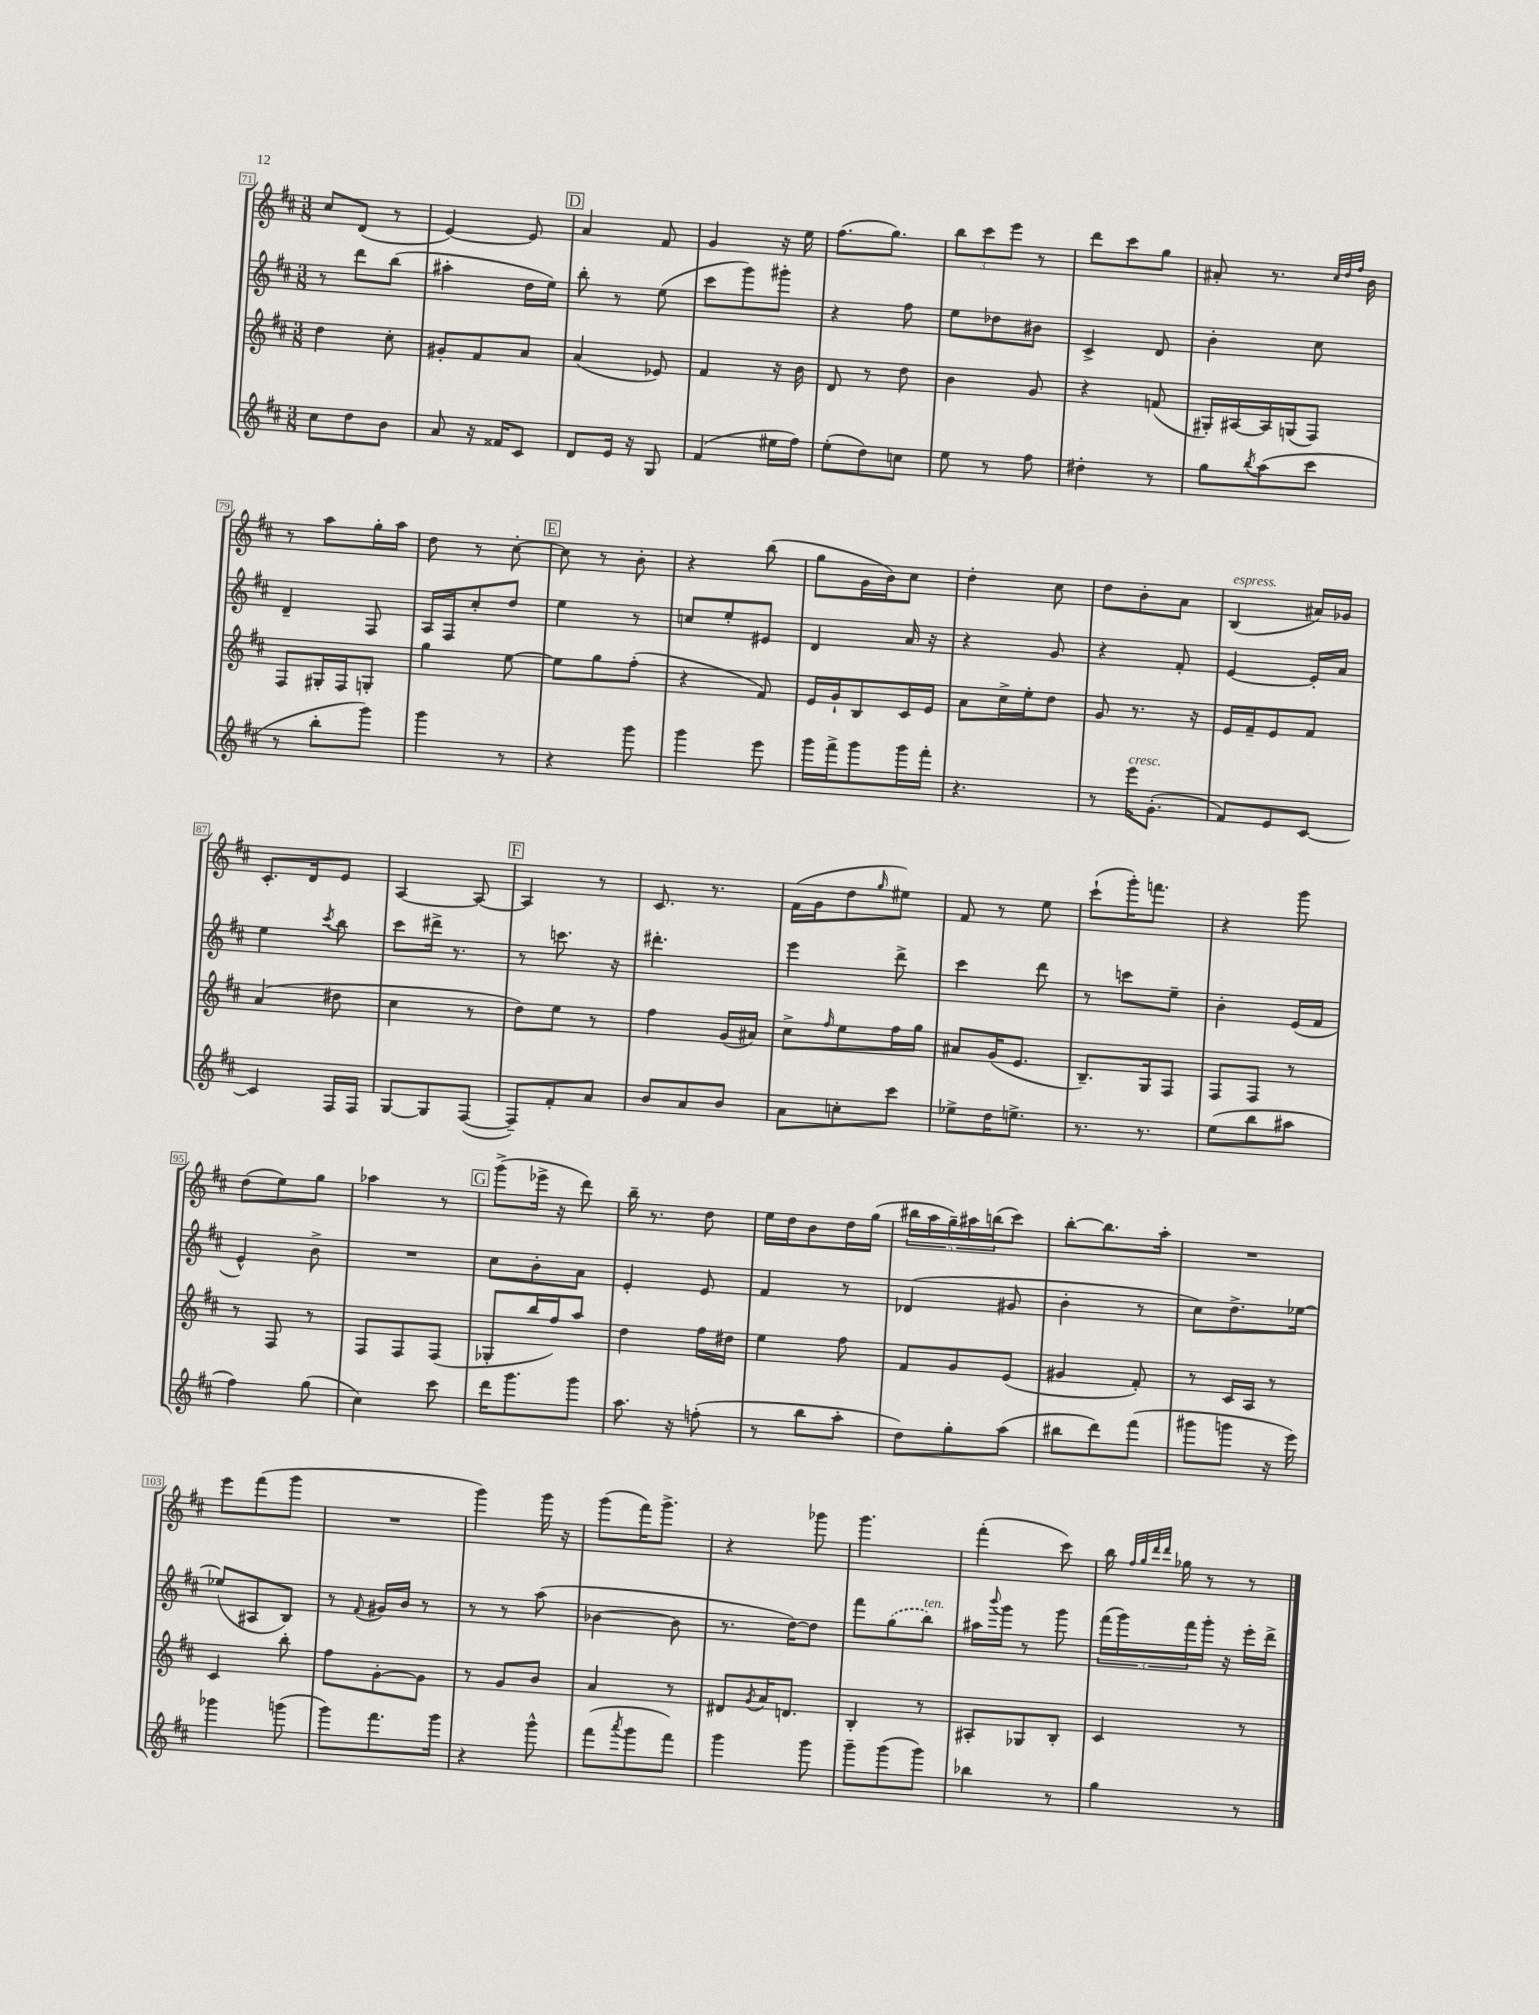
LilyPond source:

<<
\new StaffGroup <<
\new Staff = "s0" {
    \clef treble \key d \major \numericTimeSignature \time 3/8
    cis''8 d'8( r8 |
    e'4~) e'8 |
    \mark \markup { \box "D" } a'4 fis'8 |
    g'4 r16 e''16 |
    fis''8.( g''8.) |
    \tuplet 3/2 { b''8 cis'''8 e'''8 } r8 |
    d'''8 cis'''8 g''8 |
    ais'8-. r8. \grace { cis''32 d''32 fis''32 } b'16 |
    r8 a''8 g''16-. a''16 |
    d''8 r8 cis''8~-. |
    \mark \markup { \box "E" } cis''8 r8 b'8-. |
    r4 b''8( |
    g''8 g'16 b'16) cis''8 |
    d''4-. cis''8 |
    d''8 b'8-. a'8 |
    b4^\markup { \italic "espress." }( ais'16) ges'16 |
    cis'8.-. d'16 e'8 |
    a4~ a8~ |
    \mark \markup { \box "F" } a4 r8 |
    cis'8. r8. |
    fis'16( g'16 d''8 \grace { g''16 } eis''8) |
    fis'8 r8 e''8 |
    cis'''8-!( g'''16-.) f'''8. |
    r4 g'''8 |
    d''8( e''8) g''8 |
    aes''4 r8 |
    \mark \markup { \box "G" } g'''8->( ees'''16-> r16 d'''8) |
    b''16-- r8. d''8 |
    e''16 d''16 b'8 d''16 g''16( |
    \tuplet 5/4 { bis''16 a''16 g''16--) ais''16 b''16( } cis'''8) |
    b''8~-. b''8. a''16-. |
    R4. |
    e'''8 fis'''8( g'''8 |
    R4. |
    g'''4) g'''16 r16 |
    g'''8( fis'''16) g'''8.-> |
    r4 ges'''8 |
    g'''4. |
    fis'''4-.( cis'''8) |
    b''16 \grace { fis''32 g''32 d'''32 d'''32 } ges''16 r8 r8 \bar "|." |
}
\new Staff = "s1" {
    \clef treble \key d \major \numericTimeSignature \time 3/8
    r8 d'''8 b''8( |
    ais''4-. d''16 e''16) |
    \mark \markup { \box "D" } b''8-. r8 e''8( |
    cis'''8 g'''8) gis'''8-. |
    r4 fis''8 |
    e''8 des''8 bis'8 |
    cis'4-> d'8 |
    b'4-. cis''8 |
    d'4-- fis8 |
    a16 fis16 cis''8-. d''8 |
    \mark \markup { \box "E" } e''4 r8 |
    c''8 e''8-. eis'8 |
    d'4 a'16 r16 |
    r4 g'8 |
    r4 fis'8-. |
    e'4~ e'16-. a'16 |
    e''4 \acciaccatura { cis'''8 } b''8 |
    cis'''8 dis'''16-> r8. |
    \mark \markup { \box "F" } r8 c'''8. r16 |
    dis'''4.-. |
    e'''4 d'''8-> |
    cis'''4 d'''8 |
    r8 c'''8 e''8-- |
    b'4-. e'16( fis'16 |
    e'4-^) b'8-> |
    R4. |
    \mark \markup { \box "G" } cis''8 b'8-. a'8 |
    e'4-. e'8 |
    fis'4 r8 |
    des'4( gis'8 |
    b'4-. r8 |
    cis''8) d''8.-> ees''16~ |
    ees''8( ais8 b8) |
    r8 \appoggiatura { fis'8 } gis'16 b'16 r8 |
    r8 r8 a''8( |
    bes'4~ bes'8 |
    r8. d''16~) d''8 |
    fis'''8 \once \slurDashed g''8( b''8^\markup { \italic "ten." }) |
    ais''16 \appoggiatura { b'''8 } g'''16 r8 g'''8 |
    \tuplet 3/2 { fis'''16( g'''16) fis'''16 } g'''16-. r16 e'''16-. d'''16-> \bar "|." |
}
\new Staff = "s2" {
    \clef treble \key d \major \numericTimeSignature \time 3/8
    d''4 cis''8-. |
    gis'8-. fis'8 a'8 |
    \mark \markup { \box "D" } a'4( ees'8) |
    fis'4 r16 b'16 |
    d'8 r8 d''8 |
    b'4 g'8 |
    r4 f'8( |
    gis16-.) ais16~ ais16 g16( fis8) |
    fis8 gis16-. fis16 g8-. |
    g''4 e''8~ |
    \mark \markup { \box "E" } e''8 g''8 fis''8-.( |
    r4 fis'8) |
    e'16 g'16-! b8 cis'16 e'16 |
    a'8 cis''16-> e''16-. d''8 |
    g'8 r8. r16 |
    e'16 fis'16-- e'8 fis'8 |
    a'4( dis''8 |
    cis''4 r8 |
    \mark \markup { \box "F" } d''8) e''8 r8 |
    fis''4 g'16( ais'16) |
    cis''8-> \grace { fis''16 } e''8 fis''16 g''16 |
    ais'8 g'16( e'8. |
    b8.--) g16 fis8 |
    fis8 fis8 r8 |
    r8 fis8 r8 |
    fis8 fis8 fis8( |
    \mark \markup { \box "G" } ges8-. b''16 fis''16) a''8 |
    d''4 fis''16 dis''16 |
    e''4 fis''8 |
    fis'8 g'8 e'8( |
    gis'4 fis'8-.) |
    r8 cis'16 a16 r8 |
    cis'4 b''8-. |
    fis''8 g'8~-. g'8 |
    r8 g'8 b'8 |
    a'4 r8 |
    dis'8 \acciaccatura { g'8 } a'16 d'8. |
    b4-. r8 |
    ais8-. ges8 b8-. |
    cis'4 r8 \bar "|." |
}
\new Staff = "s3" {
    \clef treble \key d \major \numericTimeSignature \time 3/8
    cis''8 d''8 b'8 |
    a'8 r16 fisis'16 cis'8 |
    \mark \markup { \box "D" } d'8 e'16 r16 g8 |
    fis'4( eis''16 fis''16) |
    e''8-.( d''8) c''8 |
    e''8 r8 fis''8 |
    dis''4-. r8 |
    g''8 \acciaccatura { b''8 } a''8( cis'''8 |
    r8 b''8-. g'''8) |
    g'''4 r8 |
    \mark \markup { \box "E" } r4 g'''8 |
    g'''4 e'''8 |
    g'''16 fis'''16-> g'''8 g'''16 fis'''16-. |
    r4. |
    r8 e'''16^\markup { \italic "cresc." } g'8.-.( |
    fis'8) e'8 cis'8~ |
    cis'4 fis16 fis16 |
    g8~ g8 fis8~( |
    \mark \markup { \box "F" } fis8--) fis'8-. a'8 |
    b'8 a'8 b'8 |
    a'8 c''8-. cis'''8 |
    ees''8-> d''16 e''8.-> |
    r8. r8. |
    e''8( b''8 ais''8 |
    fis''4) g''8( |
    cis''4) cis'''8 |
    \mark \markup { \box "G" } d'''16 g'''8. g'''8 |
    a''8. r16 f''8-.( |
    r8 b''8 a''8-. |
    d''8) g''8-. a''8( |
    bis''8 d'''8) fis'''8( |
    gis'''8 g'''8 r16 e'''16) |
    ges'''4 g'''8( |
    g'''8) fis'''8. g'''16 |
    r4 g'''8-^ |
    fis'''8( \acciaccatura { a'''8 } g'''8 fis'''8) |
    g'''4 g'''8 |
    g'''8-- g'''8( g'''8) |
    bes''4 r8 |
    g''4 r8 \bar "|." |
}
>>
>>
\layout { \context { \Score currentBarNumber = #71 \override BarNumber.stencil = #(make-stencil-boxer 0.1 0.3 ly:text-interface::print) } }
